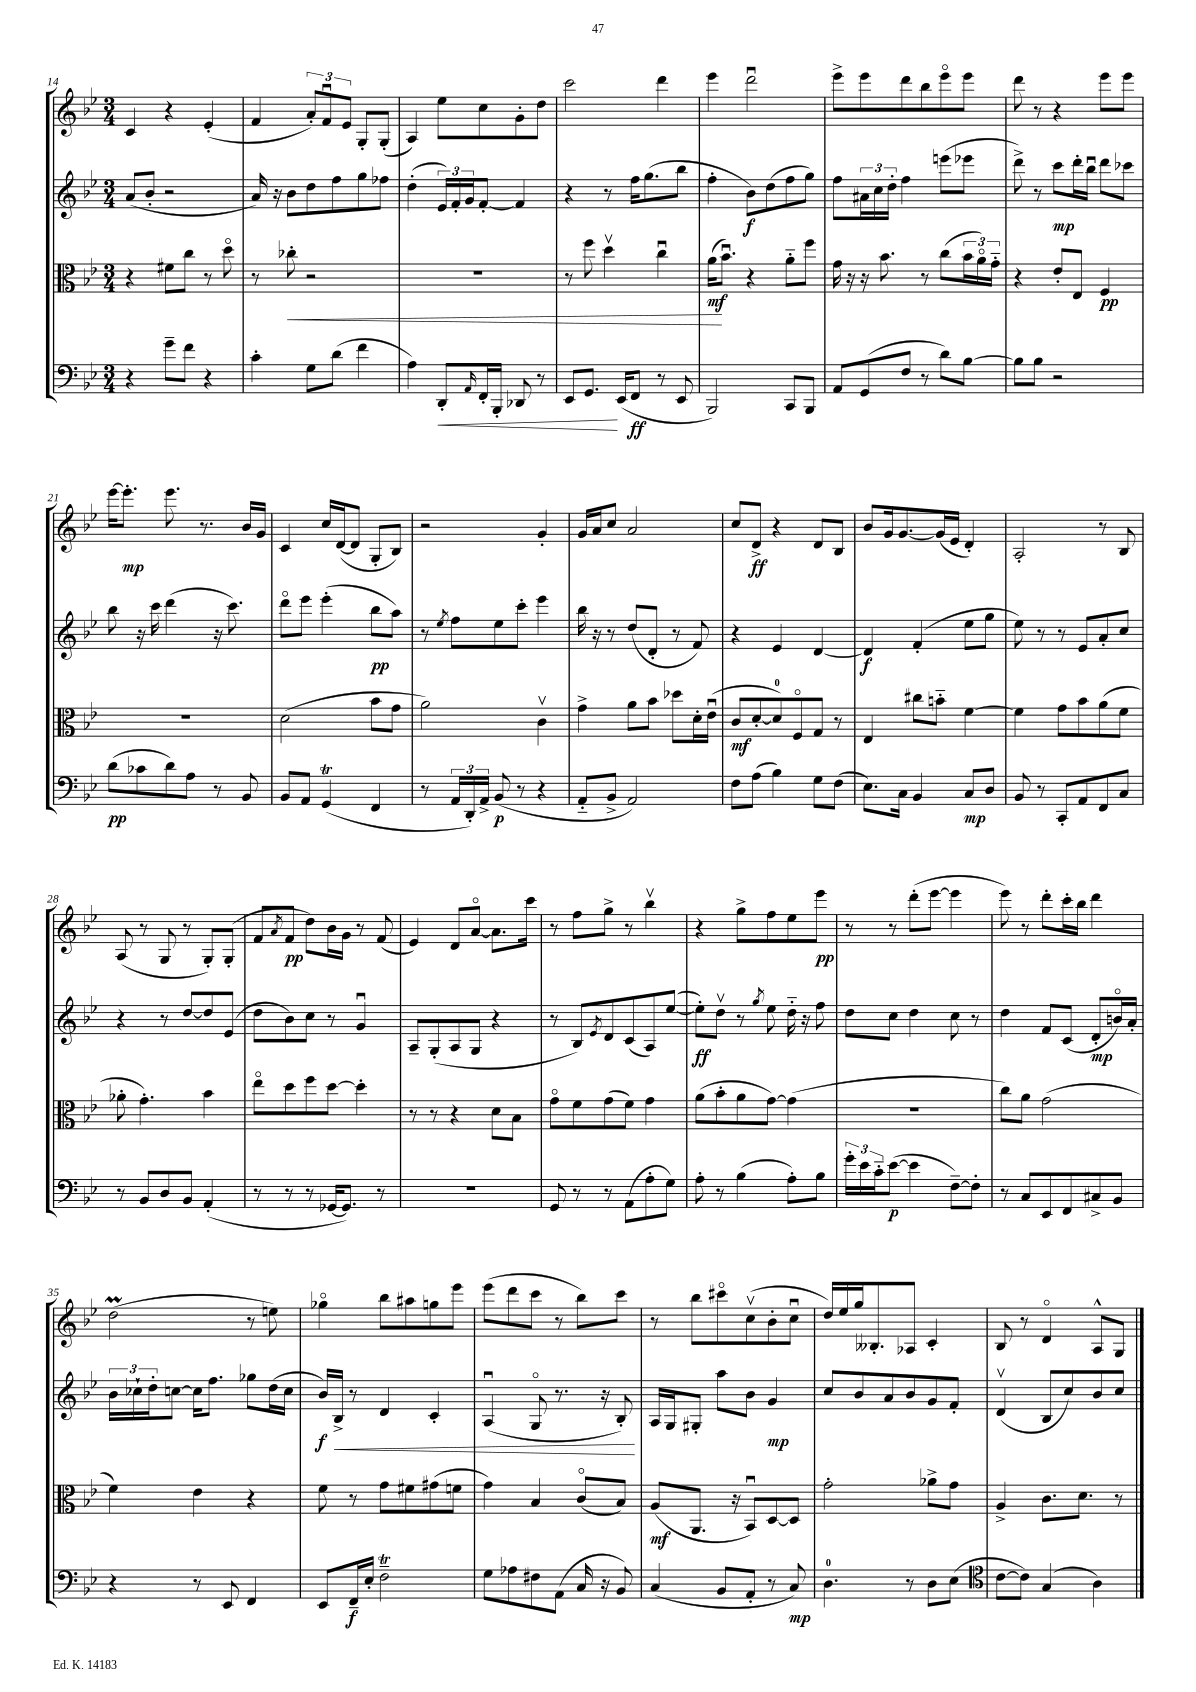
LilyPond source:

<<
\new StaffGroup <<
\new Staff = "s0" {
    \clef treble \key bes \major \numericTimeSignature \time 3/4
    c'4 r4 ees'4-.( |
    f'4 \tuplet 3/2 { a'8-.) f'8\downbow ees'8 } g8-. g8-.( |
    a4) ees''8 c''8 g'8-. d''8 |
    c'''2 d'''4 |
    ees'''4 d'''2\downbow |
    ees'''8-> ees'''8 d'''8 bes''8 ees'''8\flageolet ees'''8 |
    d'''8 r8 r4 ees'''8 ees'''8 |
    ees'''16~ ees'''8.-.\mp ees'''8. r8. bes'16 g'16 |
    c'4 c''16 d'16~( d'8 g8-. bes8) |
    r2 g'4-. |
    g'16 a'16 c''8 a'2 |
    c''8 d'8->\ff r4 d'8 bes8 |
    bes'8 g'16 g'8.~ g'16( ees'16 d'4-.) |
    a2-. r8 bes8 |
    a8( r8 g8 r8 g8-.) g8-.( |
    f'8 \acciaccatura { a'8 } f'8\pp d''8) bes'16 g'16 r8 f'8( |
    ees'4) d'8 a'8~\flageolet a'8. c'''16 |
    r8 f''8 g''8-> r8 bes''4\upbow |
    r4 g''8-> f''8 ees''8 ees'''8\pp |
    r8 r8 d'''8-.( ees'''8~ ees'''4 |
    ees'''8) r8 d'''8-. c'''16-. bes''16 d'''4 |
    d''2\prall( r8 e''8) |
    ges''4\flageolet bes''8 ais''8 g''8 ees'''8 |
    ees'''8( d'''8 c'''8 r8 bes''8) c'''8 |
    r8 bes''8 cis'''8\flageolet c''8\upbow( bes'8-. c''8\downbow |
    d''16) ees''16 g''16 beses8.-. aes8 c'4-. |
    bes8 r8 d'4\flageolet a8-^ g8 \bar "|." |
}
\new Staff = "s1" {
    \clef treble \key bes \major \numericTimeSignature \time 3/4
    a'8( bes'8-. r2 |
    a'16) r16 bes'8 d''8 f''8 g''8 fes''8 |
    d''4-.( \tuplet 3/2 { ees'16) f'16-. g'16 } f'8~-. f'4 |
    r4 r8 f''16 g''8.( bes''8 |
    f''4-. bes'8\f) d''8( f''8 g''8) |
    f''8 \tuplet 3/2 { ais'16 c''16 d''16-. } f''4 e'''8( ees'''8 |
    d'''8->) r8 c'''8\mp d'''16-. bes''16\downbow d'''8 ces'''8 |
    bes''8 r16 c'''16 d'''4( r16 c'''8.) |
    d'''8\flageolet ees'''8 ees'''4-.( bes''8\pp a''8) |
    r8 \acciaccatura { ees''8 } f''8 ees''8 c'''8-. ees'''4 |
    bes''16 r16 r8 d''8( d'8-. r8 f'8) |
    r4 ees'4 d'4~ |
    d'4\f f'4-.( ees''8 g''8 |
    ees''8) r8 r8 ees'8 a'8-. c''8 |
    r4 r8 d''8~ d''8 ees'8( |
    d''8 bes'8) c''8 r8 g'4\downbow |
    a8-- g8-.( a8 g8 r4 |
    r8 bes8) \acciaccatura { ees'8 } d'8 c'8( a8) ees''8~( |
    ees''8-.\ff) d''8\upbow r8 \acciaccatura { g''8 } ees''8 d''16-_ r16 f''8 |
    d''8 c''8 d''4 c''8 r8 |
    d''4 f'8 c'8( d'8-.\mp b'16\flageolet) a'16-. |
    \tuplet 3/2 { bes'16 ces''16-! d''16-. } c''8~ c''16 f''8. ges''8 d''16( c''16 |
    bes'16\f) bes16->\< r8 d'4 c'4-. |
    a4\downbow( g8\flageolet r8. r16 bes8-.\!) |
    a16 g16 gis8-. a''8 bes'8 g'4\mp |
    c''8 bes'8 a'8 bes'8 g'8 f'8-. |
    d'4\upbow( bes8 c''8) bes'8 c''8 \bar "|." |
}
\new Staff = "s2" {
    \clef alto \key bes \major \numericTimeSignature \time 3/4
    r4 fis'8 c''8 r8 d''8\flageolet |
    r8 ces''8-.\< r2 |
    R2. |
    r8 f''8 d''4\upbow c''4\downbow |
    a'16\mf\!( bes'8.\downbow) r4 a'8-_ f''8 |
    g'16 r16 r16 bes'8. r8 c''8( \tuplet 3/2 { bes'16 a'16\flageolet) g'16-_ } |
    r4 ees'8-. ees8 f4\pp |
    R2. |
    d'2( bes'8 g'8 |
    a'2) c'4\upbow |
    g'4-> a'8 bes'8 des''8 d'16-. ees'16\downbow( |
    c'8\mf d'8~-. d'8-0) f8\flageolet g8 r8 |
    ees4 cis''8 b'8-_ f'4~ |
    f'4 g'8 bes'8 a'8( f'8 |
    aes'8-. g'4.-.) bes'4 |
    ees''8\flageolet d''8 f''8 d''8~ d''4-. |
    r8 r8 r4 d'8 bes8 |
    g'8\flageolet f'8 g'8( f'8) g'4 |
    a'8( bes'8-. a'8 g'8~) g'4( |
    R2. |
    c''8) a'8 g'2( |
    f'4) ees'4 r4 |
    f'8 r8 g'8 fis'8 gis'8( f'8 |
    g'4) bes4 c'8\flageolet( bes8) |
    a8\mf( a,8. r16 bes,8\downbow) d8~ d8 |
    g'2-. aes'8-> g'8 |
    a4-> c'8. d'8. r8 \bar "|." |
}
\new Staff = "s3" {
    \clef bass \key bes \major \numericTimeSignature \time 3/4
    r4 g'8-- f'8 r4 |
    c'4-. g8 d'8( f'4 |
    a4) d,8-.\< \grace { a,16 } f,16-. bes,,16-. des,8 r8 |
    ees,8 g,8.\! ees,16( f,8\ff r8 ees,8 |
    bes,,2) c,8 bes,,8 |
    a,8 g,8( f8 r8 d'8) bes8~ |
    bes8 bes8 r2 |
    d'8\pp( ces'8 d'8) a8 r8 bes,8 |
    bes,8 a,8 g,4\trill( f,4 |
    r8 \tuplet 3/2 { a,16 d,16-.) a,16-> } bes,8\p( r8 r4 |
    a,8-_ bes,8-> a,2) |
    f8 a8( bes4) g8 f8( |
    ees8.) c16 bes,4 c8\mp d8 |
    bes,8 r8 c,8-. a,8 f,8 c8 |
    r8 bes,8 d8 bes,8 a,4-.( |
    r8 r8 r8 ges,16~ ges,8.) r8 |
    R2. |
    g,8 r8 r8 a,8( a8-. g8) |
    a8-. r8 bes4( a8-.) bes8 |
    \tuplet 3/2 { g'16-. ees'16 c'16-_ } ees'8~\p( ees'4 f8~--) f8-. |
    r8 c8 ees,8 f,8 cis8-> bes,8 |
    r4 r8 ees,8 f,4 |
    ees,8 f,16--\f ees16-. f2--\trill |
    g8 aes8 fis8 a,8( c16 r16 bes,8) |
    c4( bes,8 a,8-. r8 c8\mp) |
    d4.-0 r8 d8 ees8( |
    \clef tenor c'8~ c'8) g4( a4) \bar "|." |
}
>>
>>
\layout { \context { \Score currentBarNumber = #14 } }
